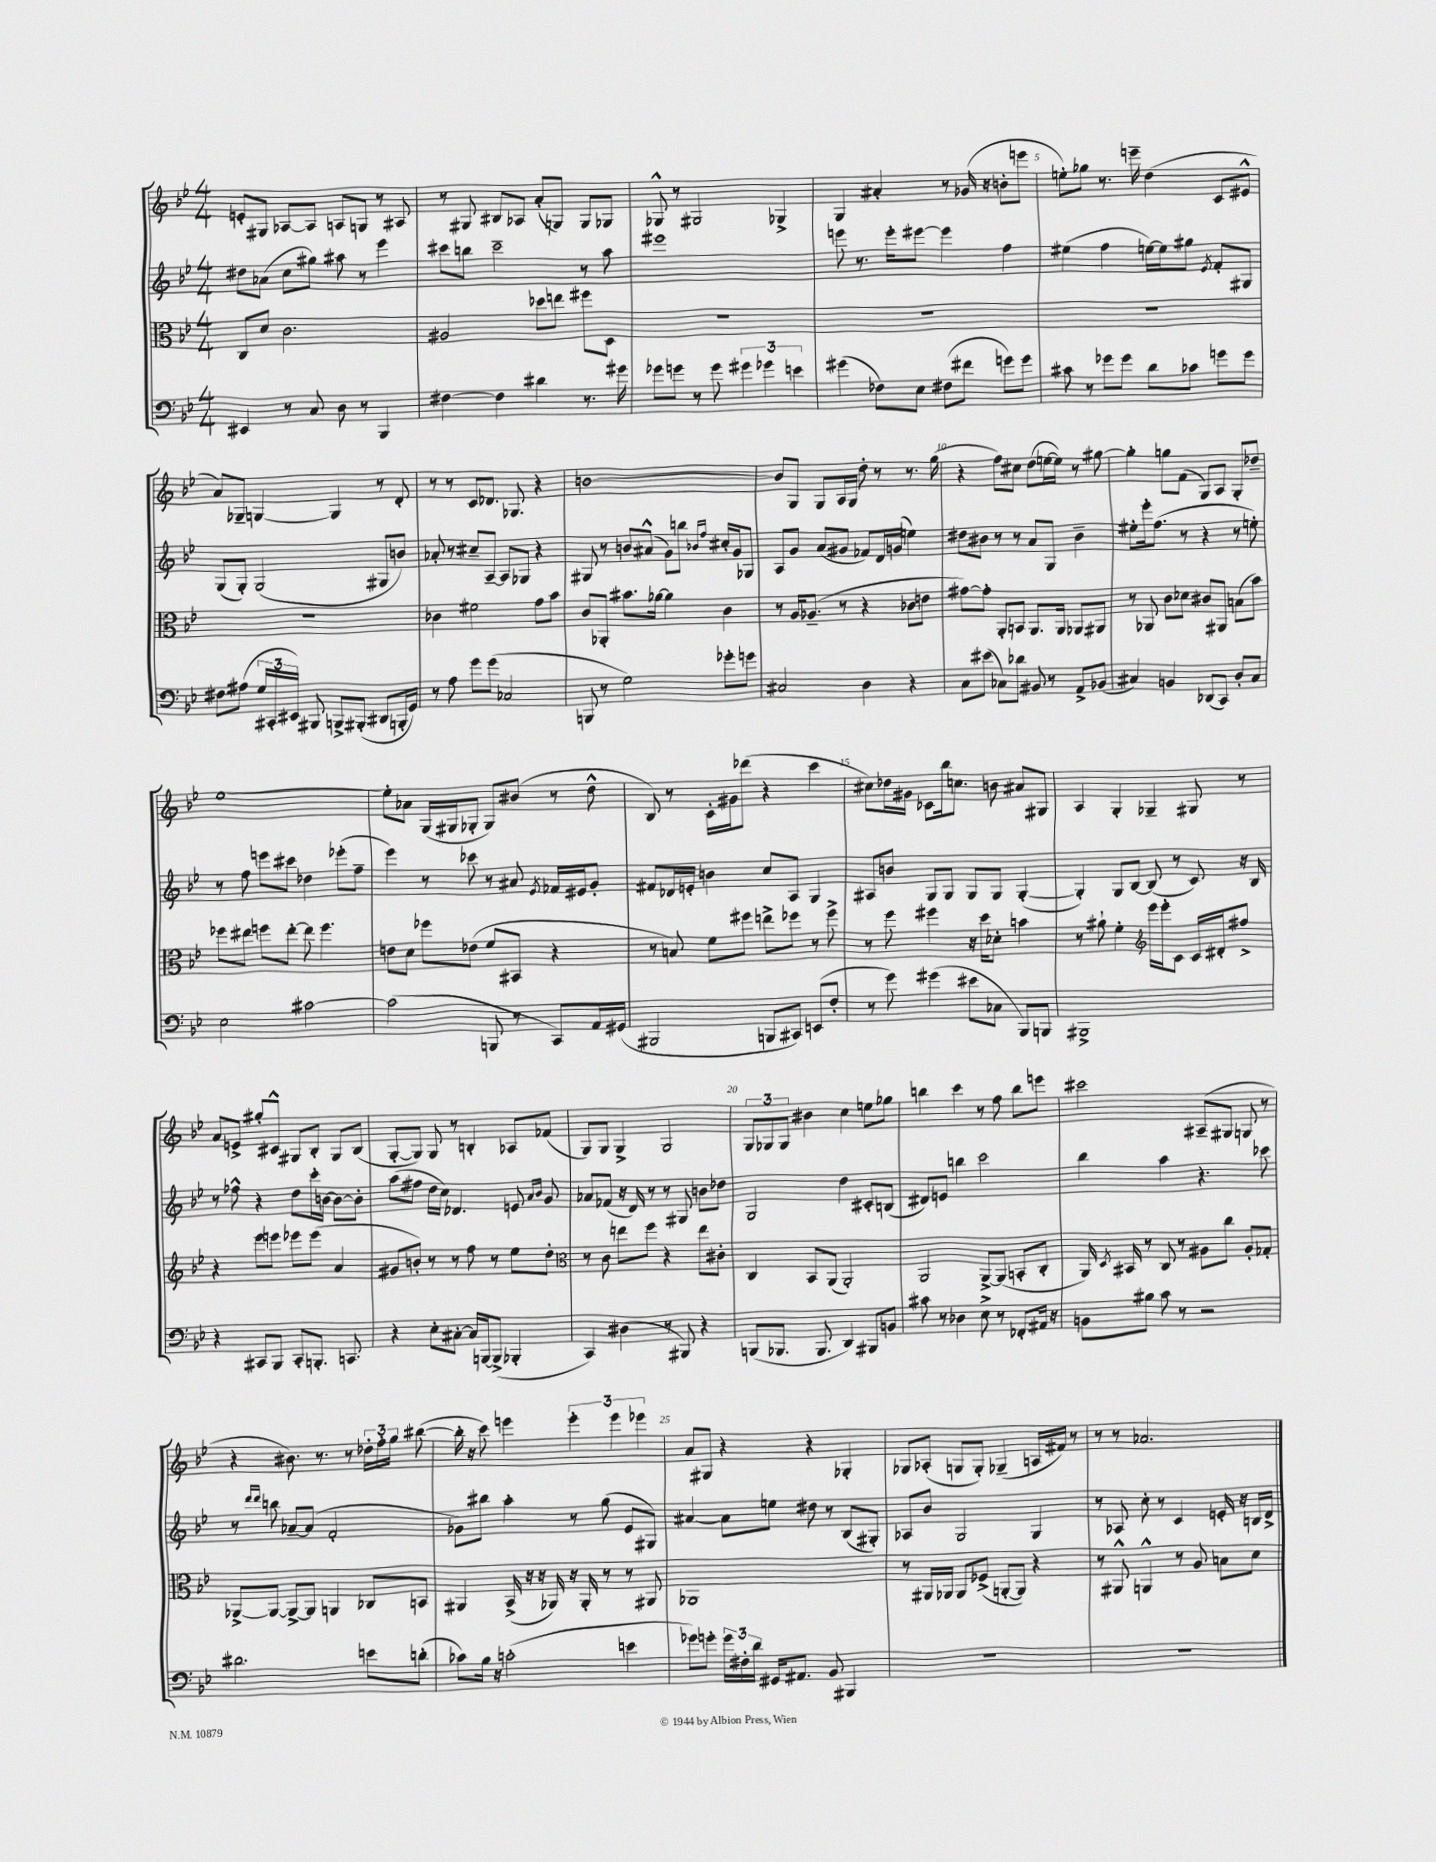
<<
\new StaffGroup <<
\new Staff = "s0" {
    \clef treble \key bes \major \numericTimeSignature \time 4/4
    \autoBeamOff e'8[-. gis8] aes8[~ aes8] a8[ g8] r8 ais8 |
    r8 gis8 bis8[ aes8] a'8[-.( g8]) g8[ ges8] |
    ges8-^ r8 gis2 ges4-> |
    g4 ais'4-. r8 ges'16( r16 b'8[-. e'''8] |
    e''8[-.) ges''8] r8. e'''16-- d''4( c'8[ eis'8]-^ |
    a'8[) ges8]-- g4~ g4 r8 d'8-. |
    r8 r8 c'8[ des'8.] ges8. r4 |
    b'1~ |
    b'8[ g8] g8[ a16 g16] d''8-. r8 r8. g''16( |
    r4 f''8[) cis''8] d''8[( e''16~ e''16]) r8 gis''8~ |
    gis''4-. g''8[ f'8]( g8[) a8] g8[-. des''8]-- |
    ees''1~ |
    ees''8[-. aes'8] g16[( gis16 ges8]-. ges8[) bis'8]( r8 d''8-^ |
    bes8) r8 c'16[-. gis'16 des'''8]( r4 c'''4 |
    cis''8[) des''16 gis'16] ces'8[ bes''16 c''8.] b'8 ais'8[ gis8] |
    a4 g4-. ges4-- gis8 r8 |
    a'8[ e'8]-> gis''8[-. cis'8]-^ gis8[ bes8]-. gis8[ bes8]( |
    g8[~-. g8]) g8 r8 b4-. aes8[ fes'8]( |
    g8[) g8] g4-> g2 |
    \tuplet 3/2 { g8[ ges8 ges8] } bis'4 c''4 e''8[ ges''8] |
    b''4 c'''4 r8 f''8 b''8[ e'''8] |
    cis'''2 ais8[--( gis8] g8 r8 |
    r4 bis'8.) r8. r8 \tuplet 3/2 { des''16[-. f''16-. g''16] } bis''8~( |
    bis''16-. r16 c'''8) e'''4 \tuplet 3/2 { e'''4-. e'''4 ees'''4 } |
    a'8[ gis8] r4 r4 ges4-. |
    ges8[ aes8]-.( g8[ g8]-.) ges4--( a16[ fis'16]) r8 |
    r8 r8 aes'2. \bar "|." |
}
\new Staff = "s1" {
    \clef treble \key bes \major \numericTimeSignature \time 4/4
    \autoBeamOff dis''8[ aes'8]( c''8[ gis''8]) ais''8 r8 ees'''4 |
    cis'''8[ b''8] cis'''2-- r8 a''8 |
    eis'''1 |
    e'''8 r8. e'''16[-. eis'''8]~ eis'''4 f''4 |
    eis''4( f''4 e''16[~) e''16 gis''8] \acciaccatura { ees'8 } f'8[-. gis8] |
    g8[( g8]-.) g2( gis8[ b'8]) |
    aes'8-. r8 cis''8[-- a8]~-- a8[ ges8] r4 |
    gis8 r8 b'8[ ais'8]-^( g'8[) b''8] \grace { bes'16[ f''16] } cis''16[-. g'16 ges8] |
    a8[ g'8] a'8[( gis'8] fes'8[) d'16 g'16]( e''4) |
    dis''8[ bis'8] r8 r8 a'8[ g8] bis'4-- |
    eis''8[-. ees'''16-. f''8.]( r8 r4 r8 e''8-.) |
    r8 f''8 e'''8[ cis'''8] des''4 ees'''8[-.( f''8]-- |
    ees'''4) r8 ces'''8 r8 ais'8 \acciaccatura { ees'8 } fes'16[ eis'16 g'8]-. |
    fis'8[ des'16 e'16]-. b'4 c''8[ a8] g4 |
    ais8[ b'8] g8[ g8] g8[ g8] g4~-.( |
    g4-.) g8[ bes8]~ bes8( r8 c'8) r16 bes16 |
    r8 fes''8-^ r4 d''8[ c'''16-. b'16]~ b'8[~ b'8]-. |
    a''8[( fis''8] d''16[ c''16]) des'4. e'8 \grace { a'16[ bes'16] } g'8 |
    aes'8[ fes'8]( r16 d'16) r8 r8 gis8 b'8[ des''8] |
    g2 d''4 cis'8[-. b8]( |
    dis'8[) e'8] b''4 c'''2 |
    bes''4 a''4 r4. ces'''8 |
    r8 \grace { d'''16[ d'''16] } b''8 aes'8[~-- aes'8]( f'2-. |
    ges'8[) bis''8] a''4-. r8 g''8( ees'8[ gis8]) |
    ais'4~ ais'8[ e''8] dis''8 r8 bes8[( gis8]-.) |
    aes8[ bes'8] g2 g4 |
    r8 aes8 c''8-. r8 c'4 e'16-. r16 b16[ d'16]-> \bar "|." |
}
\new Staff = "s2" {
    \clef alto \key bes \major \numericTimeSignature \time 4/4
    \autoBeamOff c8[ d'8] c'2. |
    ais2 des''8[ e''8] fis''8[ d8] |
    R1 |
    R1 |
    R1 |
    R1 |
    ces'4 fis'2 g'8[ bes'8] |
    c'8[ aes,8]-. bis'8.[ aes'16]~ aes'4 c'4 |
    r8 a16[ aes8.]--( r8 r4 ces'8[ e'8] |
    gis'8[~) gis'8]-. a,8[-. b,8] a,8.[ a,16] aes,8[ ais,8] |
    r8 aes,8 c'8[ des'8] cis'8[ ais,8] b8[( bes'8]) |
    fes''8[ eis''8] f''8[ eis''8]~-. eis''8 f''4. |
    e'8[ d'8] fes''8[ ees'8]( f'8[ bis,8] r4 |
    r8 b8) f'8[ fis''8] e''8[-> fes''8] r8 fes''8-> |
    r8 f''8 fis''4 r16 d''16[ des'8]-. b'4 |
    r8 ais'8-! f'4-. \clef treble ees'''16[ ees'''16-. c'8] c'16[ dis'16-. fis''8]-> |
    r4 ees'''8[ e'''8] ees'''8[ ees'''8]( a'4 |
    gis'8[ b'8]-.) r8 r8 f''8 r8 ees''8[ d''8]-. |
    \clef alto r8 c'8 e''8[ f''8] r4 e''8[ cis'8]-. |
    c4 bes,8[ a,8]( a,2-.) |
    a,2 a,8[~-> a,8]( b,8[-. c8]-. |
    a,16) \acciaccatura { d8 } bis,16 r8 c8 r8 ais8[ c''8] ais8[-. ges8]-. |
    aes,8[~-> aes,8]~ aes,8[~-> aes,8] a,4 ces8[ b,8] |
    ais,4 bes,16->( r16 r16 aes,16) r16 aes,16-. r8 r8 ais,8 |
    aes,1 |
    r8 ais,16[ aes,16] aes,8[ fes8]->( a,8[~-. a,8]) r4 |
    r8 ais,8-^ a,4-^ r8 a8 b8[ d'8] \bar "|." |
}
\new Staff = "s3" {
    \clef bass \key bes \major \numericTimeSignature \time 4/4
    \autoBeamOff eis,4 r8 c8 d8 r8 bes,,4 |
    fis4~ fis4 dis'4 r8. gis'16 |
    ges'8[ g'8] r8 g'8 \tuplet 3/2 { gis'4 ges'4 e'4 } |
    gis'4( fes8[) ees8] fis8[( fis'8] g'8[) g'8] |
    cis'8 r8 ges'8[ ges'8] d'8[ ces'8] g'8[ g'8] |
    fis8[ ais8]( \tuplet 3/2 { g16[ cis,16-. eis,16]) } bis,,8 b,,8[-> bis,,8]-.( dis,8[ b,,16-. g,16]) |
    r8 a8 g'8[ g'8]( ces2 |
    b,,8 r8 g2) ges'8[-. g'8] |
    cis2 d4 r4 |
    c8[ eis'8]( ces8[) des'8] bis,8 r8 a,8[-> bes,8]( |
    cis4) b,4 des,8[( c,8]) d8[-. cis8] |
    ees2 cis'2~ |
    cis'2( b,,8 r8 c,8[) a,16 gis,16]( |
    bis,,2 b,,8[ cis,8]) e,8[( f8]-. |
    r8 g'8) gis'4( eis'8[ ces8] bes,,8[) b,,8] |
    bis,,1-> |
    r4 cis,8[ bes,,8] cis,8[-. b,,8.]-. c,8. |
    r4 ees8[-. cis8]~-. cis16[ b,,16~ b,,8]->( bes,,4-. |
    c,4) dis4( r8 bis,,8) r4 |
    b,,8[( bes,,8.] bes,,8. d,4) bis,,8[ b,8] |
    cis'8 r8 des4 ees8-> r8 fes,8[-. ais,16] r16 |
    b,8[ bis8] c'8 r8 r2 |
    dis'2. e'8[ d'8]-.( |
    ces'8[) bes16] r16 c'2-.( e'4 |
    ges'8[) g'8]-. \tuplet 3/2 { g'16[ fis16-. d'16] } gis,16[ ais,8.] bes,8 bis,,4 |
    R1 |
    R1 \bar "|." |
}
>>
>>
\layout { \context { \Score \override BarNumber.break-visibility = ##(#f #t #t) barNumberVisibility = #(every-nth-bar-number-visible 5) } }
